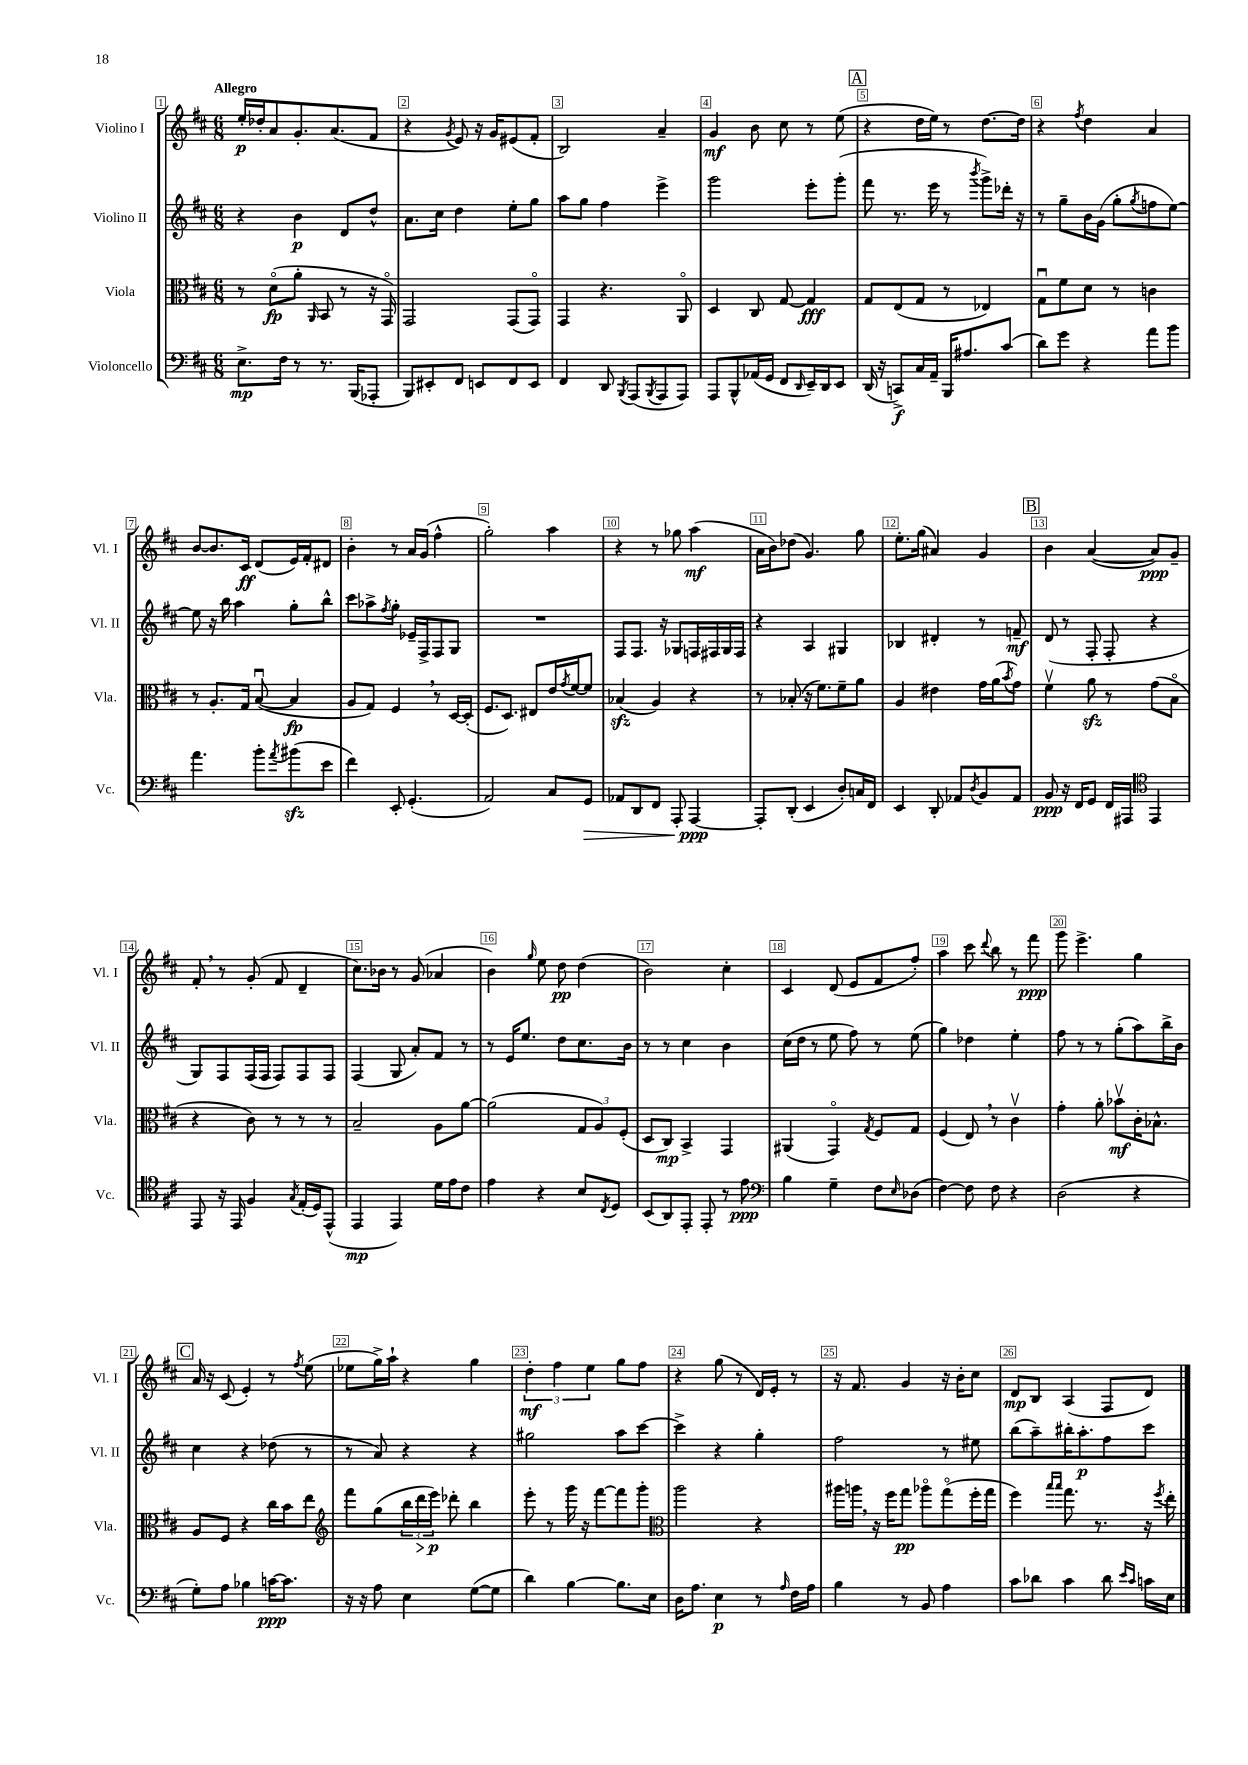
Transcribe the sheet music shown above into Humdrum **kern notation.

**kern	**dynam	**kern	**dynam	**kern	**dynam	**kern	**dynam
*part4	*part4	*part3	*part3	*part2	*part2	*part1	*part1
*staff4	*staff4	*staff3	*staff3	*staff2	*staff2	*staff1	*staff1
*I"Violoncello	*	*I"Viola	*	*I"Violino II	*	*I"Violino I	*
*I'Vc.	*	*I'Vla.	*	*I'Vl. II	*	*I'Vl. I	*
*clefF4	*	*clefC3	*	*clefG2	*	*clefG2	*
*k[f#c#]	*	*k[f#c#]	*	*k[f#c#]	*	*k[f#c#]	*
*M6/8	*	*M6/8	*	*M6/8	*	*M6/8	*
=1	=1	=1	=1	=1	=1	=1	=1
!	!	!	!	!	!	!LO:TX:a:B:t=Allegro	!
8.E^\L	mp	8r	.	4r	.	16ee'/LL	p
.	.	.	.	.	.	16dd-X'/J	.
.	.	(8d\L	fp	.	.	8a/	.
16F#\Jk	.	.	.	.	.	.	.
8r	.	8a'\J	.	4b\	p	8.g'/	.
.	.	16qqAA/	.	.	.	.	.
8.r	.	8BB/	.	.	.	.	.
.	.	.	.	.	.	(8.a/	.
.	.	8r	.	8d/L	.	.	.
(16BBB/KL	.	.	.	.	.	.	.
8AAA-X'/J	.	16r	.	8dd^^/J	.	8f#/J	.
.	.	16GG/)	.	.	.	.	.
=2	=2	=2	=2	=2	=2	=2	=2
8BBB/L)	.	2GG/	.	8.a\L	.	4r	.
8EE#X'/	.	.	.	.	.	.	.
.	.	.	.	16cc#\Jk	.	.	.
.	.	.	.	.	.	8qg/	.
8FF#/J	.	.	.	4dd\	.	8e/)	.
8EEn/L	.	.	.	.	.	16r	.
.	.	.	.	.	.	16g/KL	.
8FF#/	.	(8GG/L	.	8ee'\L	.	(8e#X/	.
8EE/J	.	8GG/J)	.	8gg\J	.	8f#'/J	.
=3	=3	=3	=3	=3	=3	=3	=3
4FF#/	.	4GG/	.	8aa\L	.	2B/)	.
.	.	.	.	8gg\J	.	.	.
8DD/	.	4.r	.	4ff#\	.	.	.
8qBBB/	.	.	.	.	.	.	.
(8AAA/L	.	.	.	.	.	.	.
8qBBB/	.	.	.	.	.	.	.
8AAA/	.	.	.	4eee^\	.	4a~/	.
8AAA/J)	.	8AA/	.	.	.	.	.
=4	=4	=4	=4	=4	=4	=4	=4
8AAA/L	.	4D/	.	2ggg\	.	4g/	mf
8BBB^^/	.	.	.	.	.	.	.
(16AA-X/L	.	8C#/	.	.	.	8b\	.
16GG/JJ	.	.	.	.	.	.	.
8FF#/L	.	[8G/	.	.	.	8cc#\	.
16qqDD/	.	.	.	.	.	.	.
16EE~/L)	.	4G/]	fff	8eee'\L	.	8r	.
16DD/J	.	.	.	.	.	.	.
8EE/J	.	.	.	(8ggg'\J	.	(8ee\	.
!!LO:REH:place=s1:t=A
=5	=5	=5	=5	=5	=5	=5	=5
(16DD/	.	8G/L	.	8fff#\	.	4r	.
16r	.	.	.	.	.	.	.
8CCn^/L)	f	(8E/	.	8.r	.	.	.
16C#/L	.	8G/J	.	.	.	16dd\LL	.
16AA~/JJ	.	.	.	16eee\	.	16ee\JJ)	.
16BBB/KL	.	8r	.	8r	.	8r	.
8.A#X/	.	.	.	.	.	.	.
.	.	.	.	8qbbb/	.	.	.
.	.	4E-X/)	.	8ggg^\L)	.	[8.dd\L	.
(8c#/J	.	.	.	16ddd-X'\Jk	.	.	.
.	.	.	.	16r	.	16dd\Jk]	.
=6	=6	=6	=6	=6	=6	=6	=6
8d\L)	.	8Gu\L	.	8r	.	4r	.
8g\J	.	8f#\	.	8gg~\L	.	.	.
.	.	.	.	.	.	8qff#/	.
4r	.	8d\J	.	16b\L	.	4dd\	.
.	.	.	.	(16g\JJ	.	.	.
.	.	8r	.	8gg'\L	.	.	.
.	.	.	.	8qgg/	.	.	.
8a\L	.	4cn\	.	8ffn\	.	4a/	.
8b\J	.	.	.	[8ee\J)	.	.	.
!!LO:LB:g=z
=7	=7	=7	=7	=7	=7	=7	=7
4.a\	.	8r	.	8ee\]	.	[8b/L	.
.	.	8.A'/L	.	16r	.	8.b/]	.
.	.	.	.	16bb\	.	.	.
.	.	.	.	4aa\	.	.	.
.	.	16G/Jk	.	.	.	16c#/Jk	ff
8b'\L	.	([8Bu/	.	.	.	(8d/L	.
8qa/	.	.	.	.	.	.	.
(8b#Xzz\	.	4B/]	fp	8gg'\L	.	16e/L)	.
.	.	.	.	.	.	16f#'/J	.
8e\J	.	.	.	8bb^^\J	.	8d#X/J	.
=8	=8	=8	=8	=8	=8	=8	=8
4f#\)	.	8A/L	.	8ccc#\L	.	4b'\	.
.	.	8G/J)	.	8aa-X^\	.	.	.
.	.	.	.	8qff#/	.	.	.
8EE'/	.	4F#,/	.	8gg'\J	.	8r	.
(4.GG'/	.	.	.	16e-X~/LL	.	16a/LL	.
.	.	.	.	16F#^/J	.	(16g/JJ	.
.	.	8r	.	8F#/	.	4ff#^^\	.
.	.	[16D/LL	.	8G/J	.	.	.
.	.	(16D'/JJ]	.	.	.	.	.
=9	=9	=9	=9	=9	=9	=9	=9
2AA/)	.	8.F#/L	.	2.r	.	2gg'\)	.
.	.	8.D/J)	.	.	.	.	.
.	.	8E#X/L	.	.	.	.	.
8C#/L	.	16e/L	.	.	.	4aa\	.
.	.	8qg/	.	.	.	.	.
.	.	[16f#/J	.	.	.	.	.
!	!LO:HP:b	!	!	!	!	!	!
8GG/J	>	8f#/J]	.	.	.	.	.
=10	=10	=10	=10	=10	=10	=10	=10
8AA-X/L	.	(4B-Xzz/	.	8F#/L	.	4r	.
8DD/	.	.	.	8.F#/J	.	.	.
8FF#/J	.	4A/)	.	.	.	8r	.
.	.	.	.	16r	.	.	.
8AAA'/	.	.	.	8G-X/L	.	8gg-X\	.
[4AAA/	ppp	4r	.	16Fn/L	.	(4aa\	mf
.	.	.	.	16F#X/	.	.	.
.	.	.	.	16G-/	.	.	.
.	.	.	.	16F#/JJ	.	.	.
.	]	.	.	.	.	.	.
=11	=11	=11	=11	=11	=11	=11	=11
8AAA'/L]	.	8r	.	4r	.	16a\LL	.
.	.	.	.	.	.	16b\J)	.
(8DD'/J	.	(8B-X'/	.	.	.	(8dd-X\J	.
4EE/	.	16r	.	4A/	.	4.g/)	.
.	.	8.f#\L)	.	.	.	.	.
8D'/L)	.	8f#~\	.	4G#X/	.	.	.
16Cn/L	.	8a\J	.	.	.	8gg\	.
16FF#/JJ	.	.	.	.	.	.	.
=12	=12	=12	=12	=12	=12	=12	=12
4EE/	.	4A/	.	4B-X/	.	8.ee'\L	.
.	.	.	.	.	.	(16gg\Jk	.
8DD'/	.	4e#X\	.	4d#X'/	.	4a#X/)	.
8AA-X/L	.	.	.	.	.	.	.
8qD/	.	.	.	.	.	.	.
8BB/	.	16g\LL	.	8r	.	4g/	.
.	.	(16a\J	.	.	.	.	.
.	.	8qb/	.	.	.	.	.
8AA-/J	.	8g\J)	.	8fn~/	mf	.	.
!!LO:REH:place=s1:t=B
=13	=13	=13	=13	=13	=13	=13	=13
8BB/	ppp	4f#v\	.	(8d/	.	4b\	.
16r	.	.	.	8r	.	.	.
16FF#/KL	.	.	.	.	.	.	.
8GG/J	.	8azz\	.	8F#'/	.	([4a/	.
16FF#/LL	.	8r	.	8F#'/	.	.	.
16AAA#X/JJ	.	.	.	.	.	.	.
*clefC4	*	*	*	*	*	*	*
4EE/	.	(8g\L	.	4r	.	8a/L])	ppp
.	.	8B\J	.	.	.	8g~/J	.
!!LO:LB:g=z
=14	=14	=14	=14	=14	=14	=14	=14
8EE/	.	4r	.	8G/L)	.	8f#',/	.
16r	.	.	.	8F#/	.	8r	.
16EE/	.	.	.	.	.	.	.
4F#/	.	8c#\)	.	(16F#/L	.	(8g'/	.
.	.	.	.	16F#/JJ	.	.	.
.	.	8r	.	8F#/L)	.	8f#/	.
8qG/	.	.	.	.	.	.	.
(16E'/LL	.	8r	.	8F#/	.	4d~/	.
16D/J)	.	.	.	.	.	.	.
(8EE^^/J	.	8r	.	8F#/J	.	.	.
=15	=15	=15	=15	=15	=15	=15	=15
4EE/	mp	2B~/	.	(4F#/	.	8.cc#\L)	.
.	.	.	.	.	.	16b-X\Jk	.
4EE/)	.	.	.	8G/	.	8r	.
.	.	.	.	8a'/L)	.	(8g/	.
16d\LL	.	8A\L	.	8f#/J	.	4a-X/	.
16e\J	.	.	.	.	.	.	.
8c#\J	.	[8a\J	.	8r	.	.	.
=16	=16	=16	=16	=16	=16	=16	=16
4e\	.	(2a\]	.	8r	.	4b\)	.
.	.	.	.	16e/KL	.	.	.
.	.	.	.	8.ee/J	.	.	.
.	.	.	.	.	.	16qqgg/	.
4r	.	.	.	.	.	8ee\	.
.	.	.	.	8dd\L	.	8dd\	pp
8B/L	.	12G/L	.	8.cc#\	.	(4dd\	.
.	.	12A/)	.	.	.	.	.
8qC#/	.	.	.	.	.	.	.
8D/J	.	.	.	.	.	.	.
.	.	(12F#'/J	.	.	.	.	.
.	.	.	.	16b\Jk	.	.	.
=17	=17	=17	=17	=17	=17	=17	=17
(8BB/L	.	8D/L	.	8r	.	2b\)	.
8AA/)	.	8C#/J)	mp	8r	.	.	.
8EE'/J	.	4BB^/	.	4cc#\	.	.	.
8EE'/	.	.	.	.	.	.	.
8r	.	4GG/	.	4b\	.	4cc#'\	.
8e\	ppp	.	.	.	.	.	.
=18	=18	=18	=18	=18	=18	=18	=18
*clefF4	*	*	*	*	*	*	*
4B\	.	(4AA#X/	.	(16cc#\LL	.	4c#/	.
.	.	.	.	16dd\JJ	.	.	.
.	.	.	.	8r	.	.	.
4G~\	.	4GG/)	.	8ee\	.	(8d/	.
.	.	.	.	8ff#\)	.	8e/L	.
.	.	8qG/	.	.	.	.	.
8F#\L	.	8F#/L	.	8r	.	8f#/	.
16qqE/	.	.	.	.	.	.	.
(8D-X\J	.	8G/J	.	(8ee\	.	8ff#'/J)	.
=19	=19	=19	=19	=19	=19	=19	=19
[4F#\)	.	(4F#/	.	4gg\)	.	4aa\	.
8F#\]	.	8E,/)	.	4dd-X\	.	8ccc#\	.
.	.	.	.	.	.	8qqddd/	.
8F#\	.	8r	.	.	.	8bb\	.
4r	.	4c#v\	.	4ee'\	.	8r	.
.	.	.	.	.	.	8fff#\	ppp
=20	=20	=20	=20	=20	=20	=20	=20
(2D\	.	4g'\	.	8ff#\	.	8ggg\	.
.	.	.	.	8r	.	4.eee^\	.
.	.	8a'\	.	8r	.	.	.
.	.	8b-Xv\L	mf	(8gg'\L	.	.	.
4r	.	16c#'\K	.	8aa\)	.	4gg\	.
.	.	8.B-X^^\J	.	.	.	.	.
.	.	.	.	16bb^\L	.	.	.
.	.	.	.	16b\JJ	.	.	.
!!LO:LB:g=z
!!LO:REH:place=s1:t=C
=21	=21	=21	=21	=21	=21	=21	=21
8G'\L)	.	8A/L	.	4cc#\	.	16a/	.
.	.	.	.	.	.	16r	.
8A\J	.	8F#/J	.	.	.	(8c#/	.
4B-X\	.	4r	.	4r	.	4e'/)	.
[16cn\KL	ppp	16cc#\LL	.	(8dd-X\	.	8r	.
8.c\J]	.	16b\J	.	.	.	.	.
.	.	.	.	.	.	8qff#/	.
.	.	8ee\J	.	8r	.	(8ee\	.
=22	=22	=22	=22	=22	=22	=22	=22
*	*	*clefG2	*	*	*	*	*
16r	.	8fff#\L	.	8r	.	8ee-X\L	.
16r	.	.	.	.	.	.	.
8A\	.	(8gg\	.	8a/)	.	16gg^\L)	.
.	.	.	.	.	.	16aa`\JJ	.
4E\	.	24bb\L	.	4r	.	4r	.
!	!	!	!LO:HP:b	!	!	!	!
.	.	24ddd\	>	.	.	.	.
.	.	24eee\JJ)	p	.	.	.	.
.	.	8ddd-X'\	]	.	.	.	.
([8G\L	.	4bb\	.	4r	.	4gg\	.
8G\J]	.	.	.	.	.	.	.
=23	=23	=23	=23	=23	=23	=23	=23
4d\)	.	8eee'\	.	2gg#X\	.	6dd'\	mf
.	.	8r	.	.	.	.	.
.	.	.	.	.	.	6ff#\	.
[4B\	.	16ggg\	.	.	.	.	.
.	.	16r	.	.	.	.	.
.	.	.	.	.	.	6ee\	.
.	.	[8fff#\L	.	.	.	.	.
8.B\L]	.	8fff#\]	.	8aa\L	.	8gg\L	.
.	.	8ggg'\J	.	[8ccc#\J	.	8ff#\J	.
16E\Jk	.	.	.	.	.	.	.
=24	=24	=24	=24	=24	=24	=24	=24
*	*	*clefC3	*	*	*	*	*
16D\KL	.	2aa\	.	4ccc#^\]	.	4r	.
8.A\J	.	.	.	.	.	.	.
4E\	p	.	.	4r	.	(8gg\	.
.	.	.	.	.	.	8r	.
8r	.	4r	.	4gg'\	.	16d/LL)	.
.	.	.	.	.	.	16e'/JJ	.
16qqA/	.	.	.	.	.	.	.
16F#\LL	.	.	.	.	.	8r	.
16A\JJ	.	.	.	.	.	.	.
=25	=25	=25	=25	=25	=25	=25	=25
4B\	.	16aa#X\LL	.	2ff#\	.	16r	.
.	.	16aan,\JJ	.	.	.	8.f#/	.
.	.	16r	.	.	.	.	.
.	.	16ff#\KL	.	.	.	.	.
8r	.	8gg\J	pp	.	.	4g/	.
8BB/	.	8aa-X\L	.	.	.	.	.
4A\	.	(8gg\	.	8r	.	16r	.
.	.	.	.	.	.	16b'\KL	.
.	.	16ff#'\L	.	8ee#X\	.	8cc#\J	.
.	.	16gg\JJ	.	.	.	.	.
=26	=26	=26	=26	=26	=26	=26	=26
8c#\L	.	4ff#\)	.	(8bb\L	.	8d/L	mp
8d-X\J	.	.	.	8aa~\)	.	8B/J	.
.	.	16qqbb/LL	.	.	.	.	.
.	.	16qqbb/JJ	.	.	.	.	.
4c#\	.	8.gg\	.	16bb#X'\K	.	(4A/	.
.	.	.	.	8.aa'\	p	.	.
.	.	8.r	.	.	.	.	.
8d-\	.	.	.	8ff#\	.	8F#/L	.
16qqe/LL	.	.	.	.	.	.	.
16qqc#/JJ	.	.	.	.	.	.	.
16cn\LL	.	16r	.	8ccc#\J	.	8d/J)	.
.	.	8qff#/	.	.	.	.	.
16E\JJ	.	16ee'\	.	.	.	.	.
==	==	==	==	==	==	==	==
*-	*-	*-	*-	*-	*-	*-	*-
